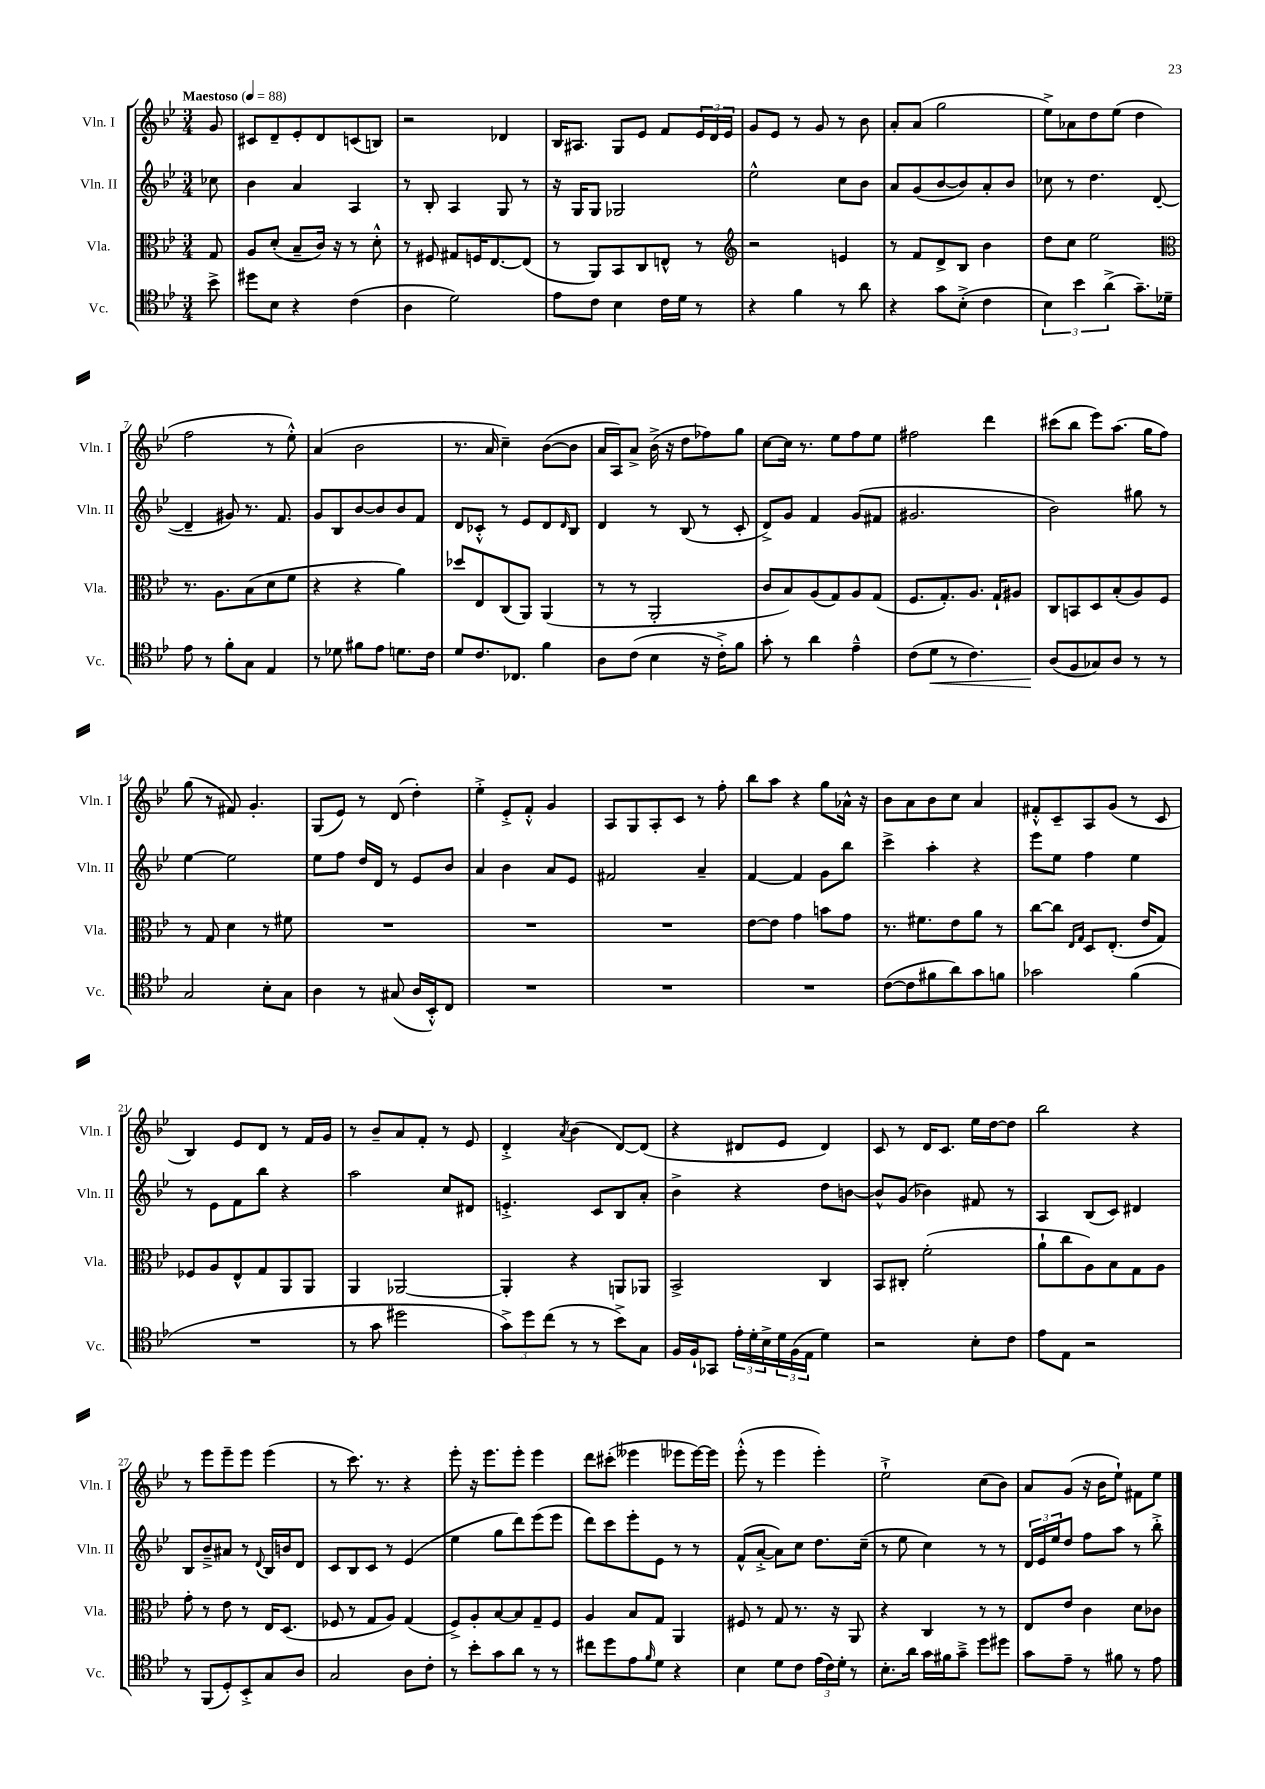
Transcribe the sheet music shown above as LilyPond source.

<<
\new StaffGroup <<
\new Staff = "s0" \with { instrumentName = "Vln. I" shortInstrumentName = "Vln. I" } {
    \clef treble \key bes \major \numericTimeSignature \time 3/4 \partial 8 \tempo "Maestoso" 4 = 88
    g'8 |
    cis'8 d'8-- ees'8-. d'8 c'8( b8) |
    r2 des'4 |
    bes16 ais8. g8 ees'8 f'8 \tuplet 3/2 { ees'16 d'16 ees'16 } |
    g'8 ees'8 r8 g'8 r8 bes'8 |
    a'8-. a'8( g''2 |
    ees''8->) aes'8 d''8 ees''8( d''4 |
    f''2 r8 ees''8-.-^) |
    a'4( bes'2 |
    r8. a'16 c''4--) bes'8~( bes'8 |
    a'16 a16) a'8-> bes'16->( r16 d''8 fes''8) g''8 |
    c''8~ c''16 r8. ees''8 f''8 ees''8 |
    fis''2 d'''4 |
    cis'''8( bes''8 ees'''8) a''8.( g''16 f''8) |
    g''8( r8 fis'8) g'4.-. |
    g8( ees'8) r8 d'8( d''4-.) |
    ees''4-.-> ees'8-.-> f'8-.-^ g'4 |
    a8 g8 a8-. c'8 r8 f''8-. |
    bes''8 a''8 r4 g''8 aes'16-^ r16 |
    bes'8 a'8 bes'8 c''8 a'4 |
    fis'8-.-^ c'8-- a8 g'8( r8 c'8 |
    bes4) ees'8 d'8 r8 f'16 g'16 |
    r8 bes'8-- a'8 f'8-. r8 ees'8 |
    d'4-.-> \acciaccatura { a'8 } bes'4( d'8~) d'8( |
    r4 dis'8 ees'8 dis'4) |
    c'8 r8 d'16 c'8. ees''16 d''16~ d''8 |
    bes''2 r4 |
    r8 ees'''8 ees'''8-- ees'''8 ees'''4( |
    r8 c'''8.) r8. r4 |
    ees'''8-. r16 ees'''8. ees'''8-. ees'''4 |
    d'''8 cis'''8-.( eeses'''4 ees'''8 ees'''16~) ees'''16 |
    ees'''8-.-^( r8 ees'''4 ees'''4-.) |
    ees''2-!-> c''8( bes'8) |
    a'8 g'8( r16 bes'16 ees''8-!) fis'8 ees''8 \bar "|." |
}
\new Staff = "s1" \with { instrumentName = "Vln. II" shortInstrumentName = "Vln. II" } {
    \clef treble \key bes \major \numericTimeSignature \time 3/4 \partial 8
    ces''8 |
    bes'4 a'4 a4 |
    r8 bes8-. a4 g8 r8 |
    r16 g16 g8 ges2 |
    ees''2-^ c''8 bes'8 |
    a'8 g'8( bes'8~ bes'8) a'8-. bes'8 |
    ces''8 r8 d''4. d'8~( |
    d'4-- gis'8) r8. f'8. |
    g'8 bes8 bes'8~ bes'8 bes'8 f'8 |
    d'8 ces'8-.-^ r8 ees'8 d'8 \grace { d'16 } bes8 |
    d'4 r8 bes8( r8 c'8-. |
    d'8->) g'8 f'4 g'8( fis'8 |
    gis'2. |
    bes'2) gis''8 r8 |
    ees''4~ ees''2 |
    ees''8 f''8 d''16 d'16 r8 ees'8 bes'8 |
    a'4 bes'4 a'8 ees'8 |
    fis'2 a'4-- |
    f'4~ f'4 g'8 bes''8 |
    c'''4-> a''4-. r4 |
    ees'''8 ees''8 f''4 ees''4 |
    r8 ees'8 f'8 bes''8 r4 |
    a''2 c''8 dis'8 |
    e'4.-.-> c'8 bes8 a'8-. |
    bes'4-> r4 d''8 b'8~ |
    b'8-^ g'8( bes'4) fis'8 r8 |
    a4 bes8( c'8) dis'4 |
    bes8 bes'8---> ais'8 r8 \appoggiatura { d'8 } bes16 b'16 d'8 |
    c'8 bes8 c'8 r8 ees'4( |
    ees''4 g''8 d'''8) ees'''8( ees'''8 |
    d'''8) c'''8 ees'''8-. ees'8 r8 r8 |
    f'8-^( a'8~-.-> a'8) c''8 d''8. c''16--( |
    r8 ees''8 c''4) r8 r8 |
    \tuplet 3/2 { d'16 ees'16 ees''16 } d''8 f''8 a''8 r8 bes''8-.-> \bar "|." |
}
\new Staff = "s2" \with { instrumentName = "Vla." shortInstrumentName = "Vla." } {
    \clef alto \key bes \major \numericTimeSignature \time 3/4 \partial 8
    g8 |
    a8 d'8-.( bes8-- c'16) r16 r8 d'8-.-^ |
    r8 fis8 gis8 f16 ees8.~ ees8( |
    r8 a,8) bes,8 c8 e8-^ r8 |
    \clef treble r2 e'4 |
    r8 f'8 d'8-> bes8 bes'4 |
    d''8 c''8 ees''2 |
    \clef alto r8. a8. bes8( d'8 f'8 |
    r4 r4 a'4) |
    des''8 ees8 c8( a,8) a,4( |
    r8 r8 a,2-. |
    c'8 bes8) a8( g8) a8 g8( |
    f8. g8.-.) a8. g16-! ais8 |
    c8 b,8 d8 bes8-.( a8) f8 |
    r8 g8 d'4 r8 fis'8 |
    R2. |
    R2. |
    R2. |
    ees'8~ ees'8 g'4 b'8 g'8 |
    r8. fis'8. ees'8 a'8 r8 |
    c''8~ c''8 \grace { ees16 g16 } d8 ees8.-.( ees'16 g8) |
    fes8 a8 ees8-^ g8 a,8 a,8 |
    a,4 aes,2~ |
    aes,4-. r4 a,8 aes,8 |
    bes,2-> c4 |
    bes,8 cis8-. f'2-.( |
    a'8-! c''8 a8) bes8 g8 a8 |
    g'8-. r8 ees'8 r8 ees16 d8.( |
    fes8 r8 g8 a8) g4( |
    f8->) a8-. bes8~ bes8 g8-- f8 |
    a4 bes8 g8 a,4 |
    fis8 r8 g8 r8. r16 a,8 |
    r4 c4 r8 r8 |
    ees8 ees'8 c'4 d'8 ces'8 \bar "|." |
}
\new Staff = "s3" \with { instrumentName = "Vc." shortInstrumentName = "Vc." } {
    \clef tenor \key bes \major \numericTimeSignature \time 3/4 \partial 8
    bes'8-> |
    dis''8 bes8 r4 c'4( |
    a4 d'2) |
    ees'8 c'8 bes4 c'16 d'16 r8 |
    r4 f'4 r8 a'8 |
    r4 g'8 bes8-.->( c'4 |
    \tuplet 3/2 { bes4) bes'4 a'4->( } g'8.--) des'16-- |
    ees'8 r8 f'8-. g8 ees4 |
    r8 des'8 fis'8 ees'8 d'8. c'16 |
    d'8 c'8. ces8. f'4 |
    a8 c'8( bes4 r16 c'16-.->) f'8 |
    g'8-. r8 a'4 ees'4---^ |
    c'8( d'8\< r8 c'4.) |
    a8\!( f8 ges8) a8 r8 r8 |
    g2 bes8-. g8 |
    a4 r8 gis8( a16 bes,16-.-^) c8 |
    R2. |
    R2. |
    R2. |
    c'8~( c'8 fis'8 a'8) g'8 f'8 |
    ges'2 f'4( |
    R2. |
    r8 g'8 dis''2 |
    \tuplet 3/2 { g'8->) d''8 c''8( } r8 r8 bes'8->) g8 |
    f16 f16-! ges,8 \tuplet 3/2 { ees'16-. d'16-. bes16-> } \tuplet 3/2 { d'16 f16( ees16 } d'4) |
    r2 bes8-. c'8 |
    ees'8 ees8 r2 |
    r8 f,8( d8-.) bes,8-.-> g8 a8 |
    g2 a8 c'8-. |
    r8 bes'8-. g'8 a'8 r8 r8 |
    cis''8 d''8 ees'8 \grace { f'16 } d'8 r4 |
    bes4 d'8 c'8 \tuplet 3/2 { ees'16( c'16) d'16-. } r8 |
    bes8.-. a'16 g'16 fis'16 g'8---> d''8 dis''8 |
    g'8 ees'8-- r8 fis'8 r8 ees'8 \bar "|." |
}
>>
>>
